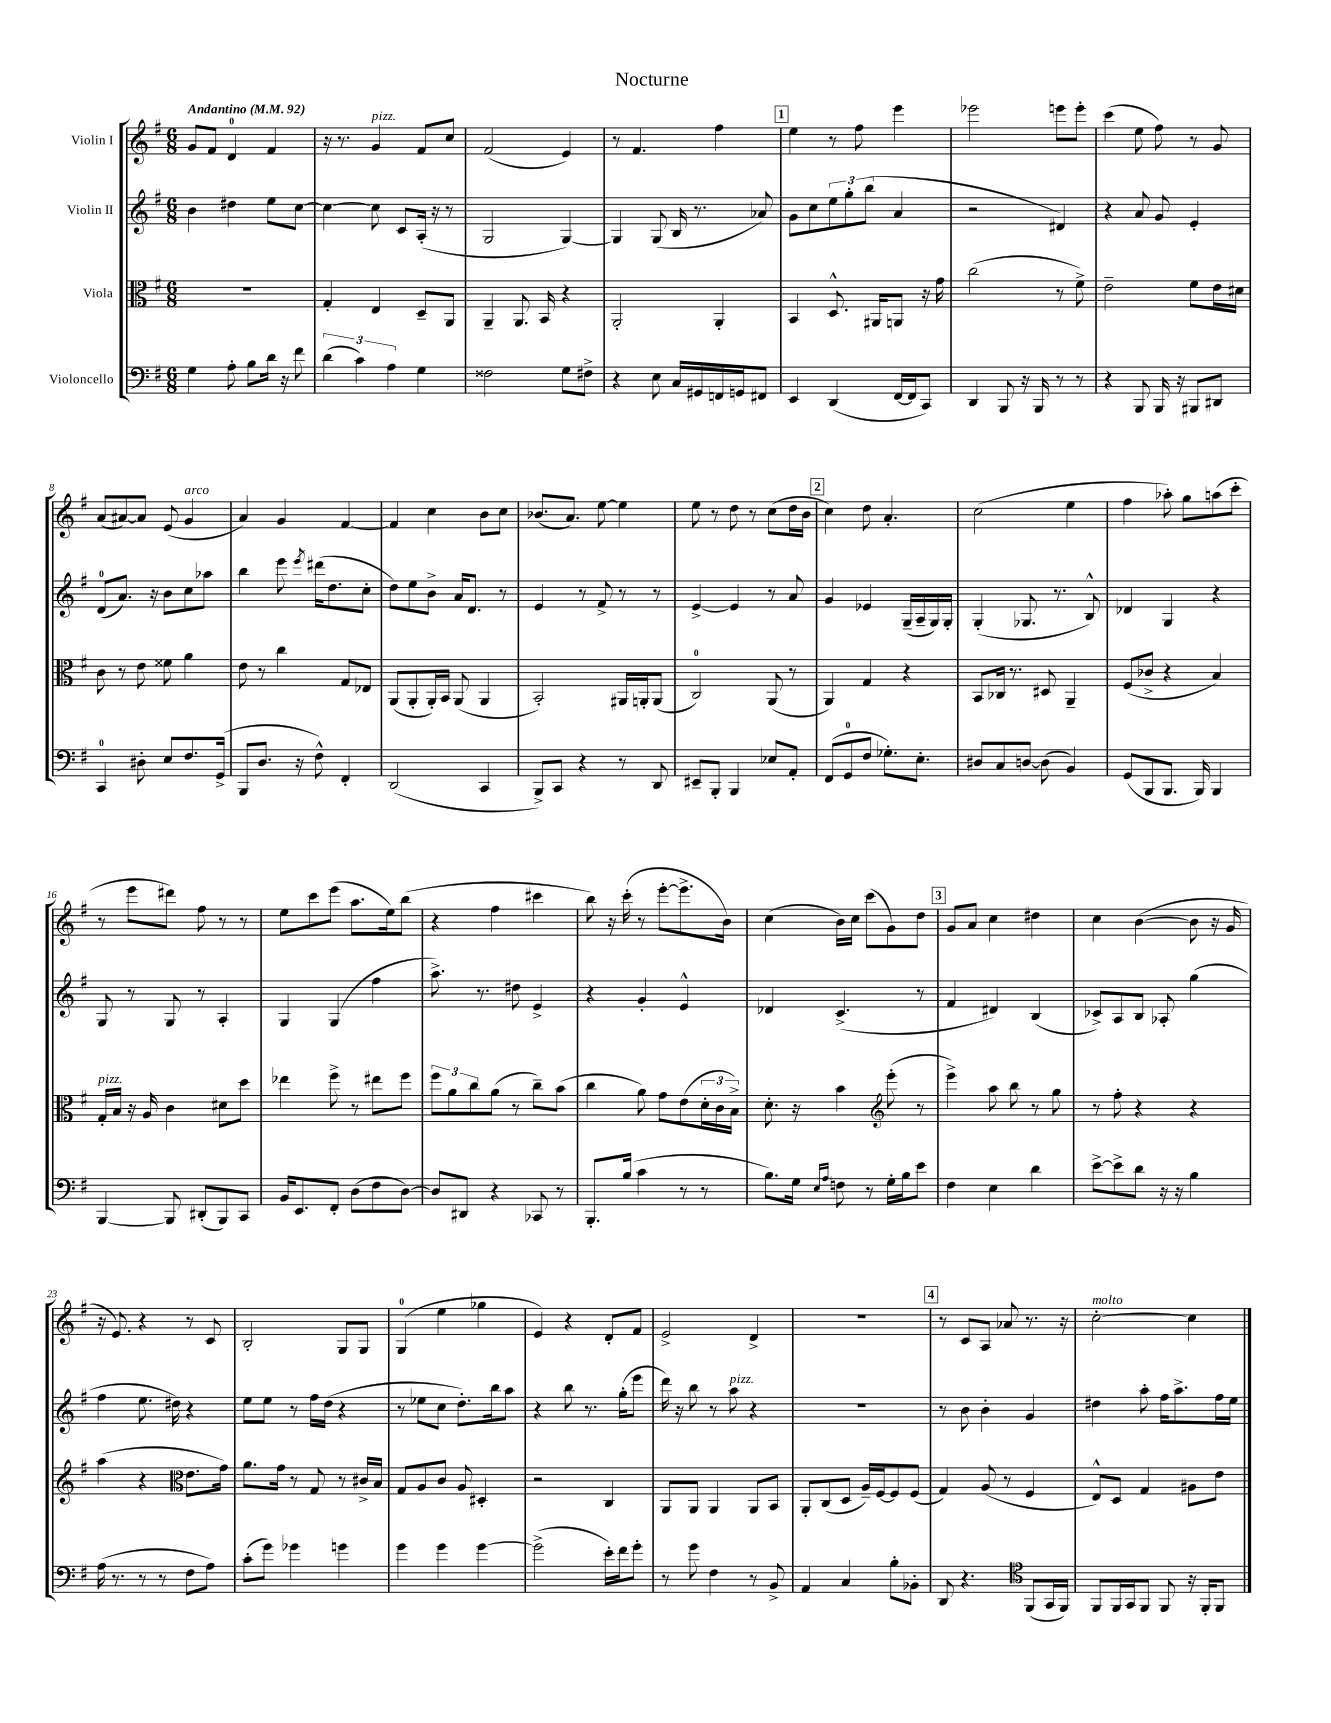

**kern	**kern	**kern	**kern
*part4	*part3	*part2	*part1
*staff4	*staff3	*staff2	*staff1
*I"Violoncello	*I"Viola	*I"Violin II	*I"Violin I
*clefF4	*clefC3	*clefG2	*clefG2
*k[f#]	*k[f#]	*k[f#]	*k[f#]
*M6/8	*M6/8	*M6/8	*M6/8
*MM92	*MM92	*MM92	*MM92
=1	=1	=1	=1
!	!	!	!LO:TX:a:B:t=Andantino
4G\	2.r	4b\	8g/L
.	.	.	8f#/J
8A'\	.	4dd#X\	4d/
8B\L	.	.	.
16d\Jk	.	8ee\L	4f#/
16r	.	.	.
8f#\	.	[8cc\J	.
=2	=2	=2	=2
(6d\	4G'/	4cc\_	16r
.	.	.	8.r
6c\)	.	.	.
!	!	!	!LO:TX:a:i:t=pizz.
.	4E/	8cc\]	4g/
6A\	.	.	.
.	.	8c/L	.
4G\	8D~/L	(16A'/Jk	8f#/L
.	.	16r	.
.	8AA/J	8r	8cc/J
=3	=3	=3	=3
2F##X\	4AA~/	2G/	(2f#/
.	8.AA/	.	.
.	16BB/	.	.
8G\L	4r	[4G/)	4e/)
8F#X^\J	.	.	.
=4	=4	=4	=4
4r	2AA'/	4G/]	8r
.	.	.	4.f#/
8E\	.	(8G/	.
16C/LL	.	16B/	.
16GG#X/	.	8.r	.
16FFn/	4AA'/	.	4ff#\
16GGn/J	.	.	.
8FF#X/J	.	8a-X/)	.
!!LO:REH:place=s1:t=1
=5	=5	=5	=5
4EE/	4BB/	8g\L	4ee\
.	.	8cc\	.
(4DD/	8.D^^/	12ee\	8r
.	.	12gg'\	.
.	.	.	8ff#\
.	.	(12bb\J	.
.	16AA#X/KL	.	.
[16FF#/LL	8AAn/J	4a/	4eee\
16FF#/J]	.	.	.
8CC/J)	16r	.	.
.	16g\	.	.
=6	=6	=6	=6
4DD/	(2cc\	2r	2eee-X\
8BBB/	.	.	.
16r	.	.	.
16BBB/	.	.	.
8r	8r	4d#X/)	8eeen\L
8r	8f#^\)	.	8eee'\J
=7	=7	=7	=7
4r	2e~\	4r	(4ccc\
8BBB/	.	8a/	8ee\
16BBB/	.	8g/	8ff#\)
16r	.	.	.
8BBB#X/L	8f#\L	4e'/	8r
8DD#X/J	16e\L	.	8g/
.	16d#X\JJ	.	.
!!LO:LB:g=z
=8	=8	=8	=8
4CC/	8c\	(8d/L	(8a/L
.	8r	8.a/J)	[8a#X/)
8D#X'\	8e\	.	8a#/J]
.	.	16r	.
8E/L	8f##X\	8b\L	(8e/
!	!	!	!LO:TX:a:i:t=arco
8.F#/	4a\	8cc\	4g/
.	.	8aa-X\J	.
(16GG^/Jk	.	.	.
=9	=9	=9	=9
8BBB/L	8e\	4bb\	4a/)
8.D/J	8r	.	.
.	4cc\	8eee\	4g/
16r	.	.	.
.	.	8qeee/	.
8F#^^\)	.	(16ddd#X\KL	.
.	.	8.dd\	.
4FF#'/	8G/L	.	[4f#/
.	8E-X/J	8cc'\J	.
=10	=10	=10	=10
(2DD/	(8AA/L	8dd\L)	4f#/]
.	8AA'/	8ee\	.
.	16AA'/L)	8b^\J	4cc\
.	16BB/JJ	.	.
.	(8AA/	16a/KL	.
.	.	8.d/J	.
4CC/	4AA/	.	8b\L
.	.	8r	8cc\J
=11	=11	=11	=11
8BBB^/L)	2BB'/)	4e/	(8.b-X/L
8CC/J	.	.	.
.	.	.	8.a/J)
4r	.	8r	.
.	.	8f#^/	[8ee\
8r	16AA#X/LL	8r	4ee\]
.	16AAn'/J	.	.
8DD/	(8AA/J	8r	.
=12	=12	=12	=12
8EE#X~/L	2C/)	[4e^/	8ee\
8BBB'/J	.	.	8r
4BBB/	.	4e/]	8dd\
.	.	.	8r
8E-X/L	(8AA/	8r	(8cc\L
8AA'/J	8r	8a/	16dd\L
.	.	.	16b\JJ
!!LO:REH:place=s1:t=2
=13	=13	=13	=13
(8FF#/L	4AA/)	4g/	4cc\)
8GG/	.	.	.
8F#/J	4G/	4e-X/	8dd\
8.G-X'\L)	.	.	4.a'/
.	4r	(16G~/LL	.
8.E'\J	.	16A~/	.
.	.	16G/)	.
.	.	16G'/JJ	.
=14	=14	=14	=14
8D#X/L	8BB/L	(4G'/	(2cc\
8C/	16C-X/Jk	.	.
.	8.r	.	.
[8Dn/J	.	8.G-X/	.
(8D\]	8D#X/	.	.
.	.	8.r	.
4BB/)	4AA~/	.	4ee\
.	.	8B^^/)	.
=15	=15	=15	=15
(8GG/L	(8F#/L	4d-X/	4ff#\
8BBB/	8c-X^/J	.	.
8.BBB/J	4r	4G/	8aa-X'\)
.	.	.	8gg\L
16BBB/)	.	.	.
4BBB/	4B/)	4r	(8aan\
.	.	.	8ccc'\J
!!LO:LB:g=z
=16	=16	=16	=16
!	!LO:TX:a:i:t=pizz.	!	!
[4BBB/	16G'/LL	8G/	8r
.	16B/JJ	.	.
.	16r	8r	8eee\L
.	16A/	.	.
8BBB/]	4c\	8G/	8ddd#X\J)
(8DD#X'/L	.	8r	8ff#\
8BBB/)	8d#X\L	4A'/	8r
8CC/J	8dd\J	.	8r
=17	=17	=17	=17
16BB/KL	4ee-X\	4G/	8ee\L
8.EE/	.	.	.
.	.	.	8ccc\
8FF#'/J	8ff#^\	(4G/	(8eee\J
(8D\L	8r	.	8.aa\L
8F#\	8ee#X\L	4ff#\	.
.	.	.	16ee\k)
[8D\J)	8ff#\J	.	(8bb\J
=18	=18	=18	=18
8D/L]	12ff#\L	8.aa^\)	4r
.	12a\	.	.
8DD#X/J	.	.	.
.	12cc\	.	.
.	.	8.r	.
4r	(8a\J	.	4ff#\
.	8r	8dd#X\	.
8CC-X/	8cc~\L)	4e^/	4ccc#X\
8r	(8b\J	.	.
=19	=19	=19	=19
8.BBB'/L	4cc\	4r	8bb\)
.	.	.	16r
(16B/Jk	.	.	(16ccc'\
4c\	8a\)	4g'/	8r
.	8g\L	.	[8eee'\L
8r	(8e\	4e^^/	8.eee^\]
8r	24d'\L	.	.
.	24c\	.	.
.	.	.	16b\Jk)
.	24B^\JJ)	.	.
=20	=20	=20	=20
8.B\L)	8.d'\	4d-X/	(4cc\
16G\Jk	16r	.	.
16qqE/LL	.	.	.
16qqA/JJ	.	.	.
8Fn\	4b\	(4.c^/	16b\LL)
.	.	.	16cc\JJ
8r	.	.	(8ccc\L
*	*clefG2	*	*
16G'\LL	(8eee'\	.	8g\)
16B\J	.	.	.
8e\J	8r	8r	8dd\J
!!LO:REH:place=s1:t=3
=21	=21	=21	=21
4F#\	4eee^\)	4f#/	8g/L
.	.	.	8a/J
4E\	8aa\	4d#X/)	4cc\
.	8bb\	.	.
4d\	8r	(4B/	4dd#X\
.	8gg\	.	.
=22	=22	=22	=22
[8e^\L	8r	8c-X^/L)	4cc\
8e^\]	8ff#'\	8A/	.
8d\J	4r	8B/J	([4b\
16r	.	8A-X'/	.
16r	.	.	.
4B\	4r	(4gg\	8b\]
.	.	.	16r
.	.	.	16g/
!!LO:LB:g=z
=23	=23	=23	=23
(16A\	(4aa\	4ff#\	16r
8.r	.	.	8.e/)
8r	4r	8.ee\	4r
8r	.	.	.
.	.	16dd#X\)	.
*	*clefC3	*	*
8F#\L	8.e\L	4r	8r
8A\J)	.	.	8c/
.	16g\Jk)	.	.
=24	=24	=24	=24
(8c'\L	8.a\L	8ee\L	2B'/
8g\J)	.	8ee\J	.
.	16g\Jk	.	.
4g-X\	8r	8r	.
.	8G/	16ff#\LL	.
.	.	(16dd\JJ	.
4gn\	8r	4r	8G/L
.	16c#X^/LL	.	8G/J
.	16B/JJ	.	.
=25	=25	=25	=25
4g\	8G/L	8r	(4G/
.	8A/	8ee-X\L	.
4g\	8c/J	8cc\J	4ee\
.	8A/	8.dd'\L)	.
[4g\	4D#X'/	.	4gg-X\
.	.	16bb\k	.
.	.	8aa\J	.
=26	=26	=26	=26
(2g^\]	2r	4r	4e/)
.	.	8bb\	4r
.	.	8.r	.
16e'\LL)	4C/	.	8d'/L
16f#\J	.	(16gg'\KL	.
8g'\J	.	8eee\J	8f#/J
=27	=27	=27	=27
8r	8AA/L	16ddd\)	2e^/
.	.	16r	.
8g\	8AA/J	8bb\	.
4F#\	4AA/	8r	.
!	!	!LO:TX:a:i:t=pizz.	!
.	.	8aa\	.
8r	8AA/L	4r	4d^/
8BB^/	8BB/J	.	.
=28	=28	=28	=28
4AA/	8AA'/L	2.r	2.r
.	(8C/	.	.
4C/	8D/J	.	.
.	16A~/LL)	.	.
.	[16F#/J	.	.
8B'\L	8F#/]	.	.
8BB-X'\J	(8F#/J	.	.
!!LO:REH:place=s1:t=4
=29	=29	=29	=29
8DD/	4G/)	8r	8r
4.r	.	8b\	8c/L
.	(8A/	4b'\	8A/J
.	8r	.	8a-X/
*clefC4	*	*	*
(8FF#/L	4F#/	4g/	8.r
16GG/L	.	.	.
16FF#/JJ)	.	.	16r
=30	=30	=30	=30
!	!	!	!LO:TX:a:i:t=molto
8FF#/L	8E^^/L)	4dd#X\	[2cc'\
16FF#/L	8D/J	.	.
16GG/J	.	.	.
8FF#/J	4G/	8aa'\	.
8FF#/	.	16ff#\KL	.
.	.	8.aa^\	.
16r	8A#X\L	.	4cc\]
16FF#'/KL	.	.	.
8FF#/J	8e\J	16ff#\L	.
.	.	16ee\JJ	.
==	==	==	==
*-	*-	*-	*-
